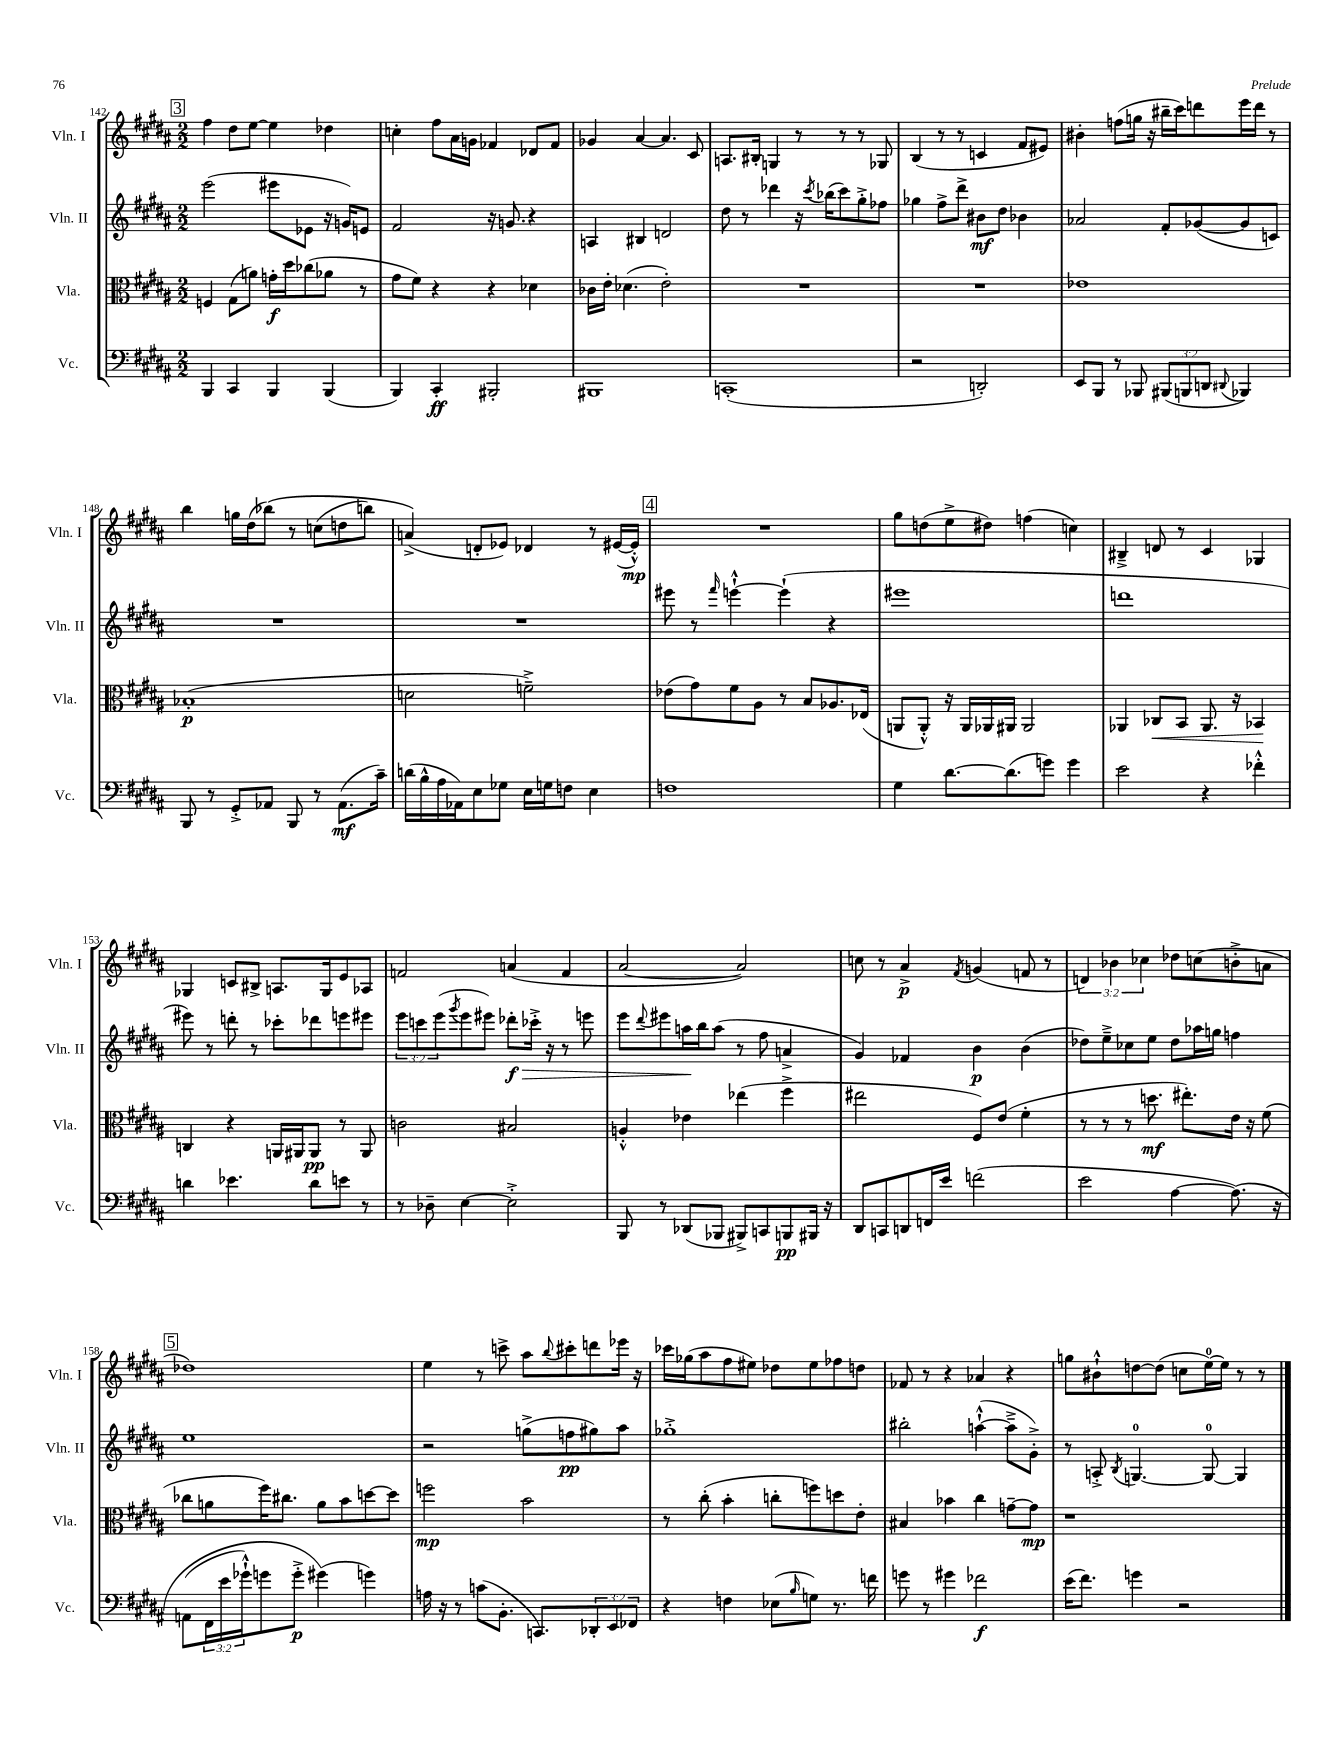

**kern	**kern	**kern	**kern
*staff4	*staff3	*staff2	*staff1
*clefF4	*clefC3	*clefG2	*clefG2
*k[f#c#g#d#a#]	*k[f#c#g#d#a#]	*k[f#c#g#d#a#]	*k[f#c#g#d#a#]
*M2/2	*M2/2	*M2/2	*M2/2
4BBB	4F	(2eee	4ff#
4CC#	(8G#	.	8dd#
.	8a)	.	[8ee
4BBB	16g'	8eee#	4ee]
.	16dd#	.	.
.	(8cc-	8e-	.
(4BBB	8a-	16r	4dd-
.	.	16g)	.
.	8r	8e	.
=	=	=	=
4BBB)	8g#	2f#	4cc'
.	8f#)	.	.
4CC#'	4r	.	8ff#
.	.	.	16a#
.	.	.	16g
2BBB#'	4r	16r	4f-
.	.	8.g	.
.	4d-	4r	8d-
.	.	.	8f-
=	=	=	=
1BBB#	16c-	4A	4g-
.	16e'	.	.
.	(4.d-	.	.
.	.	4B#	[4a#
.	2e')	2d	4.a#]
.	.	.	8c#
=	=	=	=
(1CC'	1r	8dd#	8.A
.	.	8r	.
.	.	.	16B#'
.	.	4ddd-	4G
.	.	16r	8r
.	.	8qccc#	.
.	.	(16bb-	.
.	.	8ccc#)	8r
.	.	8gg#'^	8r
.	.	8ff-	8G-
=	=	=	=
2r	1r	4gg-	(4B
.	.	8ff#^	8r
.	.	8ddd#^	8r
2DD')	.	8b#	4c
.	.	8dd#	.
.	.	4b-	8f#
.	.	.	8e#)
=	=	=	=
8EE	1e-	2a-	4b#'
8BBB	.	.	.
8r	.	.	(8ff
8BBB-	.	.	16gg
.	.	.	16r
(12BBB#	.	8f#'	16bb#~
.	.	.	16ccc#)
12BBB	.	.	.
.	.	([8g-	8ddd
12DD	.	.	.
8qqDD#	.	.	.
4BBB-)	.	8g-]	16eee
.	.	.	16ddd
.	.	8c)	8r
=	=	=	=
8BBB	(1B-'	1r	4bb
8r	.	.	.
8GG#'^	.	.	16gg
.	.	.	(16dd#
8AA-	.	.	&(8bb-)
8BBB	.	.	8r
8r	.	.	(8cc
(8.AA-	.	.	8dd
.	.	.	8bb)
16c#~)	.	.	.
=	=	=	=
(16d	2d	1r	(4a^&)
16B^^	.	.	.
16A#	.	.	.
16AA-)	.	.	.
8E	.	.	8d'
8G-	.	.	8e-)
16E	2f~^)	.	4d-
16G	.	.	.
8F	.	.	.
4E	.	.	8r
.	.	.	([16e#
.	.	.	16e#'^^])
=	=	=	=
1F	(8e-	8eee#	1r
.	8g#)	8r	.
.	.	16qqfff#	.
.	8f#	[4eee`^^	.
.	8A#	.	.
.	8r	(4eee`]	.
.	8B	.	.
.	8.A-	4r	.
.	(16E-	.	.
=	=	=	=
4G#	8AA	1eee#	8gg#
.	8AA'^^)	.	(8dd
[8.d#	16r	.	8ee^
.	16AA	.	.
.	16AA-	.	8dd#)
(8.d#]	16AA#	.	.
.	2AA#	.	(4ff
8g)	.	.	.
4g	.	.	4cc)
=	=	=	=
2e	4AA-	1ddd	4B#~^
.	8C-	.	8d
.	8BB	.	8r
4r	8.AA-	.	4c#
.	16r	.	.
4f-'^^	4BB-	.	4G-
=	=	=	=
4d	4C	8eee#)	4G-
.	.	8r	.
4.e-	4r	8ddd'	8c
.	.	8r	8B#^
.	16AA	8ccc-'	8.A
.	16AA#	.	.
8d	8AA#	8ddd-	.
.	.	.	16G-
8e	8r	8eee	8e
8r	8AA#	8eee#	8A-
=	=	=	=
8r	2c	12eee	2f
.	.	12ccc	.
8D-~	.	.	.
.	.	(12eee	.
.	.	8qggg#	.
[4E	.	8eee	.
.	.	8eee#)	.
2E'^]	2B#	8ddd-'	(4a
.	.	16ccc-'^	.
.	.	16r	.
.	.	8r	4f
.	.	8eee	.
=	=	=	=
8BBB	4A'^^	8eee	[2a#
.	.	8qqddd#	.
8r	.	8eee#	.
(8DD-	4e-	16aa	.
.	.	16bb	.
8BBB-	.	(8aa	.
8BBB#^)	(4ee-	8r	2a#])
8CC	.	8ff#	.
8BBB	4ff#^	4a^	.
16BBB#	.	.	.
16r	.	.	.
=	=	=	=
8DD#	2ee#	4g#)	8cc
8CC	.	.	8r
8DD	.	4f-	4a#^
16FF	.	.	.
16e	.	.	.
.	.	.	8qf#
(2f	8F#)	4b	(4g
.	(8e	.	.
.	4f#'	(4b	8f
.	.	.	8r
=	=	=	=
2e	8r	8dd-)	6d)
.	8r	8ee~^	.
.	.	.	6b-
.	8r	8cc-	.
.	.	.	6cc-
.	8.dd	8ee	.
[4A#	.	8dd-	8dd-
.	8.ee#')	.	.
.	.	16aa-	(8cc
.	.	16gg	.
&(8.A#])	16e	4ff	8b'^
.	16r	.	.
.	(8f#	.	8a
16r	.	.	.
=	=	=	=
(8AA	8cc-	1ee	1dd-)
24FF#	8a	.	.
24e	.	.	.
24g-`^^)	.	.	.
8g	16ff#)	.	.
.	8.cc#	.	.
8g'^	.	.	.
(4g#&)	8a	.	.
.	8b	.	.
4g)	[8dd	.	.
.	8dd]	.	.
=	=	=	=
16A	2ff	2r	4ee
16r	.	.	.
8r	.	.	.
(8c	.	.	8r
8.BB'	.	.	8ccc^
.	2b	(8gg^	8aa#
8.CC)	.	.	.
.	.	.	8qqbb
.	.	8ff	8ccc#'
12DD-'	.	8gg#)	8ddd
12EE	.	.	.
.	.	8aa#	16eee-
12FF-	.	.	.
.	.	.	16r
=	=	=	=
4r	8r	1gg-'^	16ccc-
.	.	.	(16gg-
.	(8cc#'	.	8aa#
4F	4b'	.	8ff#
.	.	.	8ee#)
(8E-	8cc'	.	8dd-
16qqB	.	.	.
8G)	8ff)	.	8ee#
8.r	8dd	.	8ff-
.	8e'	.	8dd
16f	.	.	.
=	=	=	=
8g	4B#	2bb#'	8f-
8r	.	.	8r
4g#	4b-	.	4r
2f-	4cc#	([4aa`^^	4a-
.	[8g~	8aa~^]	4r
.	8g]	8g#'^)	.
=	=	=	=
(16e	1r	8r	8gg
8.f#)	.	.	.
.	.	8A'^	8b#`^^
.	.	8qB	.
4g	.	[4.G	[8dd
.	.	.	(8dd]
2r	.	.	8cc
.	.	8G_	[16ee)
.	.	.	16ee]
.	.	4G]	8r
.	.	.	8r
==	==	==	==
*-	*-	*-	*-
